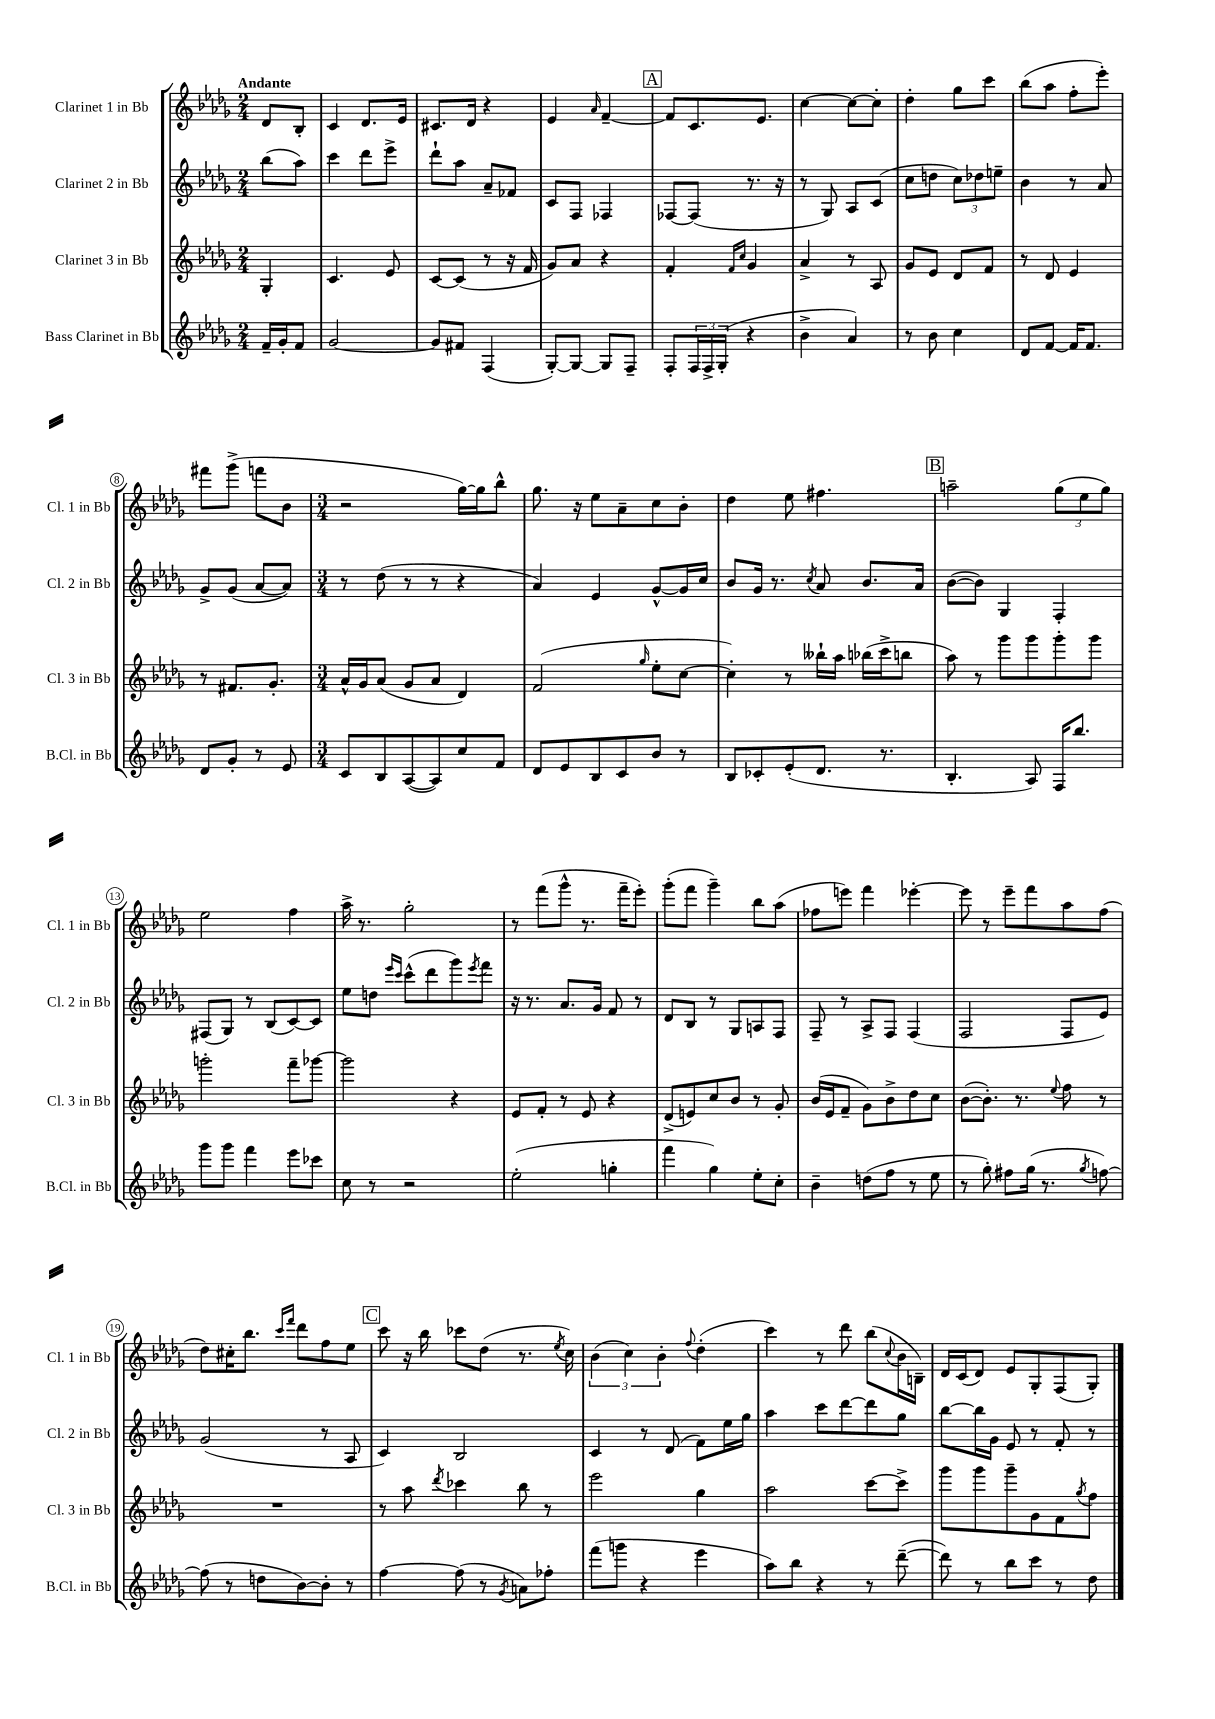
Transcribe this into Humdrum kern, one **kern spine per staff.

**kern	**kern	**kern	**kern
*staff4	*staff3	*staff2	*staff1
*clefG2	*clefG2	*clefG2	*clefG2
*k[b-e-a-d-g-]	*k[b-e-a-d-g-]	*k[b-e-a-d-g-]	*k[b-e-a-d-g-]
*M2/4	*M2/4	*M2/4	*M2/4
16f~	4G-'	(8bb-	8d-
16g-'	.	.	.
8f	.	8aa-)	8B-'
=	=	=	=
[2g-	4.c	4ccc	4c
.	.	8ddd-	8.d-
.	8e-	8eee-^	.
.	.	.	16e-
=	=	=	=
8g-]	[8c	8ddd-`	8.c#
8f#	(8c]	8aa-	.
.	.	.	16d-
(4F	8r	8a-~	4r
.	16r	8f-	.
.	16f	.	.
=	=	=	=
[8G-')	8g-)	8c	4e-
8G-_	8a-	8F	.
.	.	.	16qqa-
8G-]	4r	4F-	[4f~
8F~	.	.	.
=	=	=	=
8F'	4f'	[8F-	8f]
24F	.	(8F-]	8.c
24F^	.	.	.
(24G-'	.	.	.
.	16qqf	.	.
.	16qqcc	.	.
4r	4g-	8.r	.
.	.	.	8.e-
.	.	16r	.
=	=	=	=
4b-^	4a-^	8r	[4cc
.	.	8G-)	.
4a-)	8r	8A-	8cc_
.	8A-	(8c	8cc']
=	=	=	=
8r	8g-	8cc	4dd-'
8b-	8e-	8dd	.
4cc	8d-	12cc)	8gg-
.	.	12dd-	.
.	8f	.	8ccc
.	.	12ee~	.
=	=	=	=
8d-	8r	4b-	(8bb-
[8f	8d-	.	8aa-
16f]	4e-	8r	8ff'
8.f	.	.	.
.	.	8a-	8eee-')
=	=	=	=
8d-	8r	8g-^	8fff#
8g-'	8.f#	(8g-	(8ggg-^
8r	.	[8a-	8fff
.	8.g-'	.	.
8e-	.	8a-])	8b-
=	=	=	=
*M3/4	*M3/4	*M3/4	*M3/4
8c	16a-^^	8r	2r
.	16g-	.	.
8B-	(8a-	(8dd-	.
([8A-	8g-	8r	.
8A-])	8a-	8r	.
8cc	4d-)	4r	[16gg-)
.	.	.	16gg-]
8f	.	.	8bb-^^
=	=	=	=
8d-	(2f	4a-)	8.gg-
8e-	.	.	.
.	.	.	16r
8B-	.	4e-	8ee-
8c	.	.	8a-~
.	16qqgg-	.	.
8b-	8ee-'	[8g-^^	8cc
8r	[8cc	16g-]	8b-'
.	.	16cc	.
=	=	=	=
8B-	4cc'])	8b-	4dd-
8c-'	.	16g-	.
.	.	8.r	.
(8e-'	8r	.	8ee-
.	.	8qcc	.
8.d-	16bb--`	8a-	4.ff#
.	16aa-	.	.
.	(16bb-	8.b-	.
8.r	16ccc^	.	.
.	8bb	.	.
.	.	16a-	.
=	=	=	=
4.B-'	8aa-)	([8b-	2aa~
.	8r	8b-])	.
.	8ggg-	4G-	.
8A-)	8ggg-	.	.
16F	8ggg-'	4F'	(12gg-
8.bb-	.	.	.
.	.	.	12ee-
.	8ggg-	.	.
.	.	.	12gg-)
=	=	=	=
8ggg-	2ggg'	(8F#	2ee-
8ggg-	.	8G-)	.
4fff	.	8r	.
.	.	(8B-	.
8eee-	8fff~	[8c)	4ff
8ccc-	[8ggg-	8c]	.
=	=	=	=
8cc	2ggg-]	8ee-	16aa-^
.	.	.	8.r
8r	.	8dd	.
.	.	16qqeee-	.
.	.	16qqccc	.
2r	.	(8ccc^^	2gg-'
.	.	8ddd-	.
.	4r	8ggg-)	.
.	.	8qeee-	.
.	.	8fff	.
=	=	=	=
(2ee-'	8e-	16r	8r
.	.	8.r	.
.	8f'	.	(8fff
.	8r	8.a-	8ggg-^^
.	8e-	.	8.r
.	.	16g-	.
4gg'	4r	8f	.
.	.	.	16fff~
.	.	8r	8eee-')
=	=	=	=
4fff	(8d-^	8d-	(8ggg-'
.	8e)	8B-	8fff
4gg-)	8cc	8r	4ggg-~)
.	8b-	8G-	.
8ee-'	8r	8A	8bb-
8cc'	8g-'	8F	(8aa-
=	=	=	=
4b-~	(16b-	8F~	8ff-
.	16e-	.	.
.	8f~	8r	8eee)
(8dd	8g-)	8A-^	4fff
8ff	8b-^	8F	.
8r	8dd-	(4F	[4eee-'
8ee-	8cc	.	.
=	=	=	=
8r	([8b-	2F	8eee-]
8gg-')	8.b-'])	.	8r
8ff#	.	.	8eee-~
.	8.r	.	.
(16gg-	.	.	8fff
8.r	.	.	.
.	8qqee-	.	.
.	8ff	8F	8aa-
8qgg-	.	.	.
[8ff)	8r	8e-)	(8ff
=	=	=	=
(8ff]	2.r	(2g-	8dd-)
8r	.	.	16cc#'
.	.	.	8.bb-
8dd	.	.	.
.	.	.	16qqccc
.	.	.	16qqfff
[8b-)	.	.	8ddd-
8b-']	.	8r	8ff
8r	.	8A-	8ee-
=	=	=	=
[4ff	8r	4c)	8ccc
.	8aa-	.	16r
.	.	.	16bb-
.	8qddd-	.	.
(8ff]	4ccc-	2B-	8ccc-
8r	.	.	(8dd-
8qg-	.	.	.
8a)	8bb-	.	8.r
8ff-'	8r	.	.
.	.	.	8qee-
.	.	.	16cc)
=	=	=	=
(8fff	2eee-	4c	(6b-
8ggg	.	.	.
.	.	.	6cc)
4r	.	8r	.
.	.	.	6b-'
.	.	(8d-	.
.	.	.	8qqff
4eee-	4gg-	8f)	(4dd-'
.	.	16ee-	.
.	.	16gg-	.
=	=	=	=
8aa-)	2aa-	4aa-	4ccc)
8bb-	.	.	.
4r	.	8ccc	8r
.	.	[8ddd-	8ddd-
8r	[8ccc	8ddd-]	(8bb-
.	.	.	8qqcc
([8ddd-~	8ccc^]	8gg-	16b-
.	.	.	16B~)
=	=	=	=
8ddd-])	8ggg-	[8bb-	16d-
.	.	.	(16c
8r	8ggg-	16bb-]	8d-)
.	.	16g-	.
8bb-	8ggg-~	8e-	8e-
8ccc	8g-	8r	8G-'
8r	8f	8f'	(8F
.	8qgg-	.	.
8dd-	8ff	8r	8G-')
==	==	==	==
*-	*-	*-	*-
